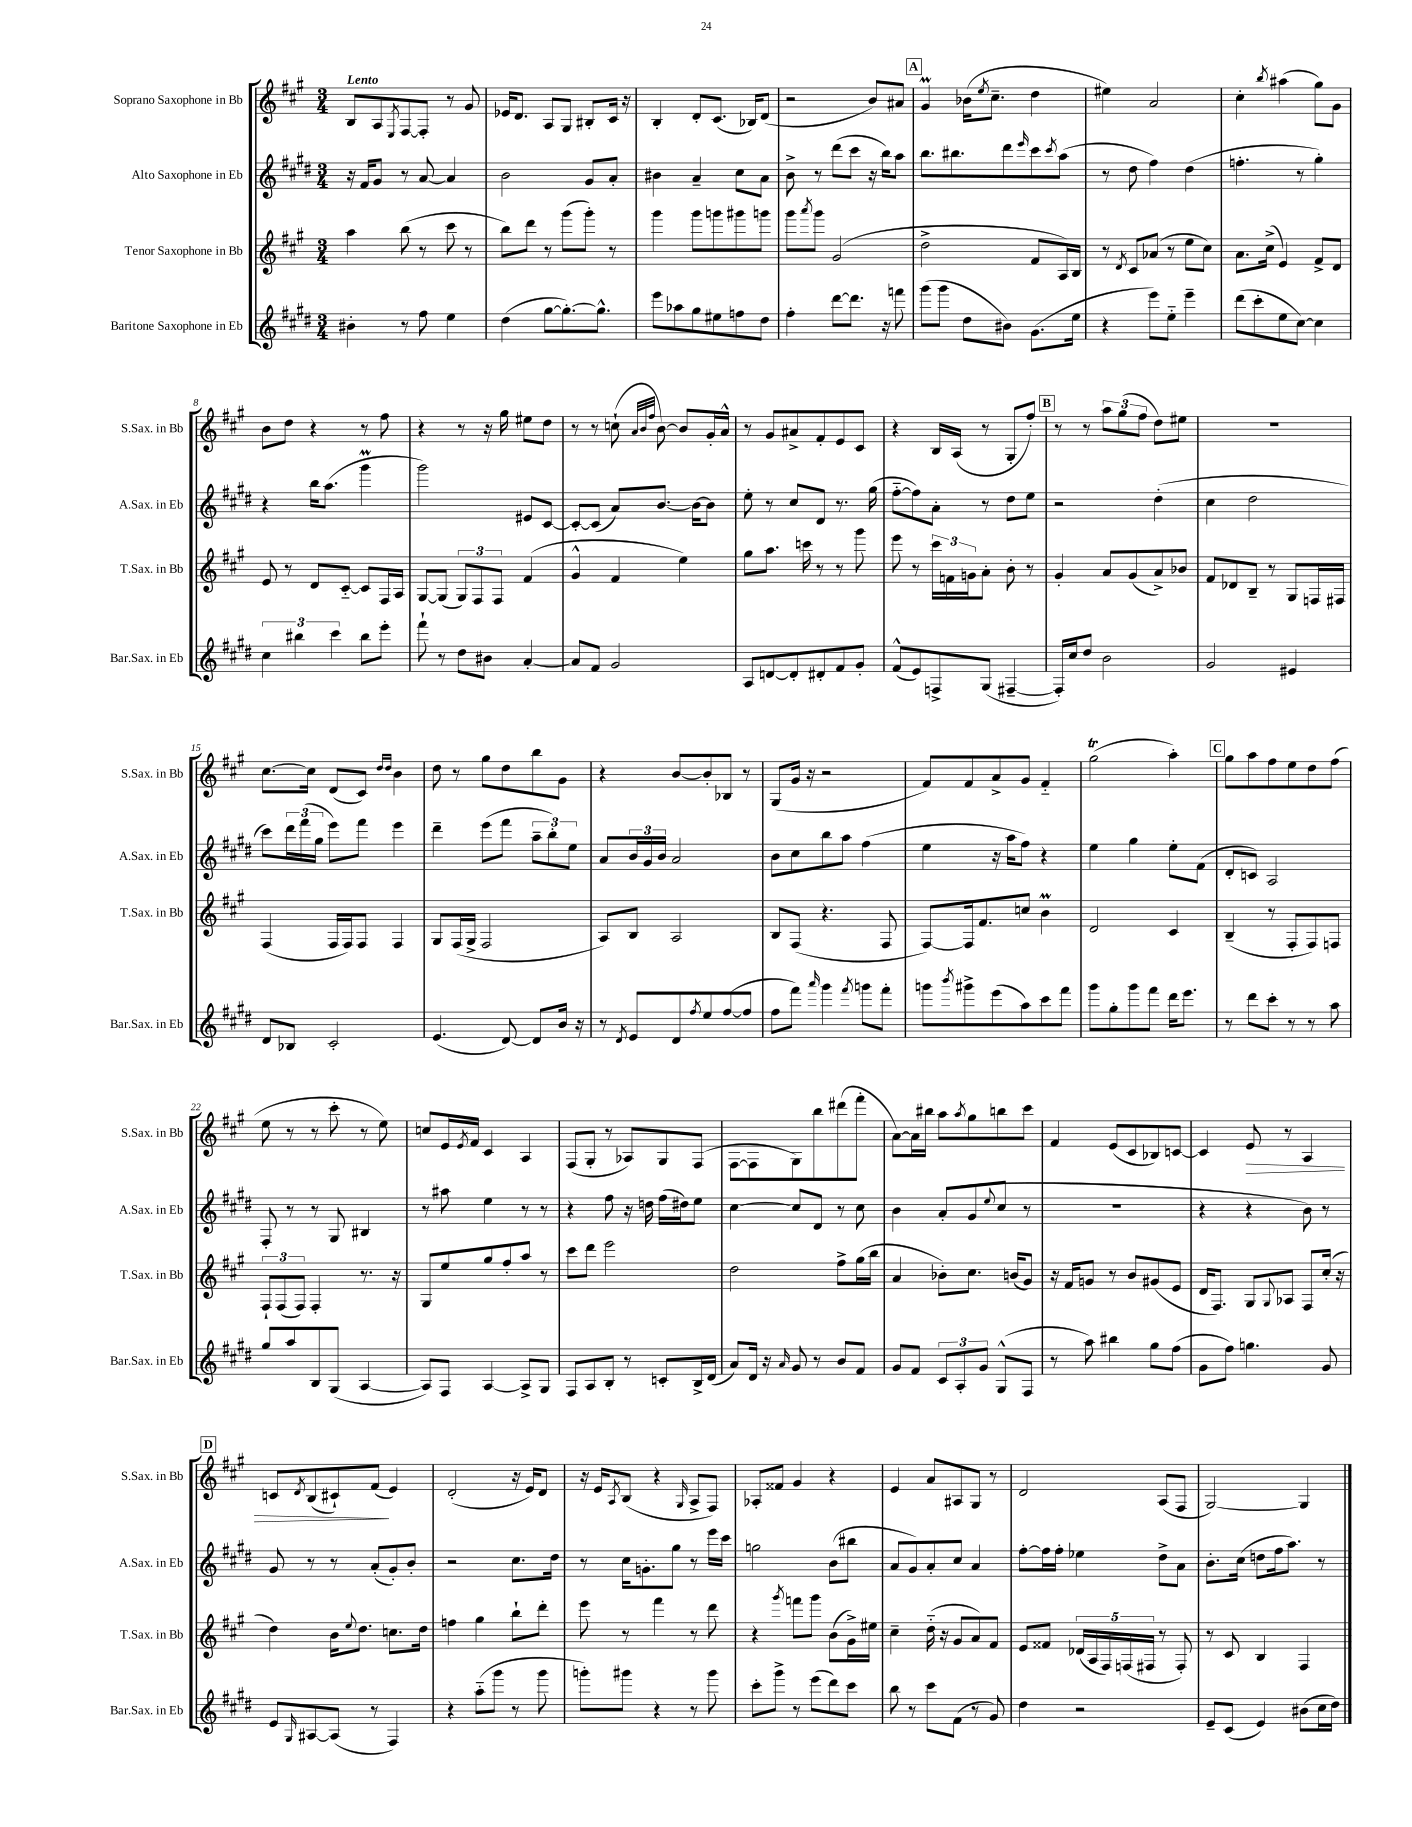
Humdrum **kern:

**kern	**kern	**kern	**kern
*staff4	*staff3	*staff2	*staff1
*clefG2	*clefG2	*clefG2	*clefG2
*k[f#c#g#d#]	*k[f#c#g#]	*k[f#c#g#d#]	*k[f#c#g#]
*M3/4	*M3/4	*M3/4	*M3/4
4b#'\	4aa\	16r	8B/L
.	.	16f#/LK	.
.	.	8g#/J	8A/
.	.	.	8qE/
8r	(8bb\	8r	[8F#/
8ff#\	8r	[8a/	8F#'/]J
4ee\	8ccc#\	4a/]	8r
.	8r	.	8g#/
=	=	=	=
(4dd#\	8bb\L)	2b\	16e-/LK
.	.	.	8.d/J
.	8ddd\J	.	.
[8gg#\L	8r	.	8A/L
8.gg#'\_)	(8ggg#\L	.	8G#/J
.	8ggg#'\J)	8g#/L	8B#'/L
8.gg#^^\]J	.	.	.
.	8r	8a'/J	16c#/Jk
.	.	.	16r
=	=	=	=
8eee\L	4ggg#\	4b#\	4B'/
8aa-\	.	.	.
8gg#\	8ggg#\L	4a~/	8d'/L
8ee#\	8ggg\	.	(8.c#/J
8ff\	8ggg#\	8cc#\L	.
.	.	.	16B-/LK)
8dd#\J	8ggg\J	8a\J	(8d/J
=	=	=	=
4ff#'\	8ggg#\L	8b^\	2r
.	8qaaa/	.	.
.	8ggg#\J	8r	.
[8ddd#\L	(2g#/	(8ddd#\L	.
8.ddd#\]J	.	8ccc#\J	.
.	.	16r	8b/L)
16r	.	16bb\LK)	.
8fff\	.	8aa\J	8a#/J
=	=	=	=
(8ggg#\L	2dd^\	8.bb\L	4g#/
8ggg#\J	.	.	.
.	.	8.bb#\	.
8dd#\L	.	.	(16b-\LK
.	.	.	8qee/
.	.	.	8.cc#~\J
8b#\J)	.	8ddd#\	.
.	.	16qqeee/	.
(8.g#\L	8f#/L	8ccc#\	4dd\
.	.	8qccc#/	.
.	16A/L)	(8aa\J	.
16ee\Jk	16B/JJ	.	.
=	=	=	=
4r	8r	8r	4ee#\)
.	8qd/	.	.
.	8c#/L	8dd#\	.
8eee\L)	(8a-/J	4ff#\)	2a/
8ee'~\J	8r	.	.
4eee~\	8ee\L	(4dd#\	.
.	8cc#\J)	.	.
=	=	=	=
(8ddd#\L	8.a\L	4.ff'\	4cc#'\
8ccc#'\	.	.	.
.	(16cc#^\Jk	.	.
.	.	.	8qbb/
8ee\	4e/)	.	(4aa#\
[8cc#\J)	.	8r	.
4cc#\]	8f#^/L	4gg#'\)	8gg#\L)
.	8d/J	.	8g#\J
=	=	=	=
6cc#\	8e/	4r	8b\L
.	8r	.	8dd\J
6bb#\	.	.	.
.	8d/L	16bb\LK	4r
.	.	(8.aa\J	.
6ccc#\	.	.	.
.	[8c#'~/J	.	.
8bb#\L	8c#/]L	4ggg#\	8r
8eee'\J	16F#/L	.	8ff#\
.	16A/JJ	.	.
=	=	=	=
8fff#`\	[8G#/L	2ggg#\)	4r
8r	(8G#/]J	.	.
8dd#\L	12G#/L)	.	8r
.	12F#/	.	.
8b#\J	.	.	16r
.	12F#/J	.	.
.	.	.	16gg#\
[4a'/	(4f#/	8e#/L	8ee#\L
.	.	[8c#/J	8dd\J
=	=	=	=
8a/]L	4g#^^/	8c#'/_L	8r
8f#/J	.	(8c#/]J	8r
2g#/	4f#/	8a/L)	(8cc`\
.	.	.	32qqa/LLL
.	.	.	32qqb/
.	.	.	32qqff#/JJJ
.	.	[8.b/J	[8b\)
.	4ee\)	.	8b/]L
.	.	16b\_LK	.
.	.	8b\]J	16g#'/L
.	.	.	16a^^/JJ
=	=	=	=
8A/L	8gg#\L	8ee'\	8r
[8d/	8.aa\J	8r	8g#/L
8d'/]	.	8cc#/L	8a#^/
.	16ccc\	.	.
8d#'/	8r	8d#/J	8f#'/
8f#/	8r	8.r	8e/
8g#'/J	8ggg#\	.	8c#/J
.	.	(16gg#\	.
=	=	=	=
(8f#^^/L	8eee\	[8ff#'~\L	4r
8e/)	8r	8ff#\])	.
8F^/	24ccc#\LL	8a'\J	16B/LL
.	24f\	.	.
.	.	.	(16A/JJ
.	24g\J	.	.
(8G#/J	8a'\J	8r	8r
[4F#~/	8b'\	8dd#\L	8G#'/L
.	8r	8ee\J	8ff#'/J)
=	=	=	=
16F#'/]LL)	4g#'/	2r	8r
16cc#/J	.	.	.
8dd#/J	.	.	8r
2b\	8a/L	.	12aa\L
.	.	.	(12gg#\
.	(8g#/	.	.
.	.	.	12ff#\J
.	8a^/)	(4dd#'\	8dd\L)
.	8b-/J	.	8ee#\J
=	=	=	=
2g#/	8f#/L	4cc#\	2.r
.	8d-/	.	.
.	8B~/J	2dd#\	.
.	8r	.	.
4e#/	8G#/L	.	.
.	16F/L	.	.
.	16F#/JJ	.	.
=	=	=	=
8d#/L	(4F#/	8ccc#\L)	[8.cc#\L
8B-/J	.	24ddd#\L	.
.	.	(24fff#\	.
.	.	.	16cc#\]Jk
.	.	24gg#\JJ	.
2c#'/	16F#/LL	8eee\L)	(8d/L
.	16F#/J)	.	.
.	8F#/J	8fff#\J	8c#/J)
.	.	.	16qqdd/LL
.	.	.	16qqdd/JJ
.	4F#/	4eee\	4b\
=	=	=	=
(4.e/	8G#/L	4ddd#~\	8dd\
.	(16F#/L	.	8r
.	16G#^/JJ	.	.
.	2F#/	(8eee\L	8gg#\L
[8d#/)	.	8fff#\J	8dd\
8d#/]L	.	12aa~\L	8bb\
.	.	12bb'\)	.
16b/Jk	.	.	8g#\J
.	.	12ee\J	.
16r	.	.	.
=	=	=	=
8r	8A/L)	8a/L	4r
8qd#/	.	.	.
8e/L	8B/J	24b/L	.
.	.	24g#/	.
.	.	24b/JJ	.
8d#/	2A/	2a/	[8b/L
8qff#/	.	.	.
8ee/	.	.	8b'/]
([8ff#/	.	.	8B-/J
8ff#/]J	.	.	8r
=	=	=	=
8ff#\L	8B/L	8b\L	(8G#/L
8fff#\J)	(8F#/J	8cc#\	16g#/Jk
.	.	.	16r
16qqaaa/	.	.	.
4ggg#\	4.r	8bb\	2r
.	.	8aa\J	.
8qfff#/	.	.	.
8ggg\L	.	(4ff#\	.
8fff#'\J	8F#/	.	.
=	=	=	=
8ggg\L	[8F#/L)	4ee\	8f#/L)
8qbbb/	.	.	.
8ggg#^\	16F#/]k	.	8f#/
.	8.f#/	.	.
(8eee\	.	16r	8a^/
.	.	16aa\LK	.
8aa\)	8cc/J	8ff#\J)	8g#/J
8ccc#\	4b\	4r	4f#'~/
8fff#\J	.	.	.
=	=	=	=
8ggg#\L	2d/	4ee\	(2gg#\
8gg#'\	.	.	.
8ggg#\	.	4gg#\	.
8fff#\J	.	.	.
16ddd#\LK	4c#/	8ee'\L	4aa'\)
8.eee\J	.	.	.
.	.	(8f#\J	.
=	=	=	=
8r	(4B~/	8d#'/L	8gg#\L
8ddd#\L	.	8c/J)	8aa\
8ccc#'\J	8r	2A/	8ff#\
8r	8F#'/L	.	8ee\
8r	8F#/)	.	8dd\
8aa\	8F/J	.	(8ff#\J
=	=	=	=
8gg#/L	12F#`/L	8F#'/	8ee\
.	(12F#/	.	.
8aa/	.	8r	8r
.	12F#/J)	.	.
8B/	4F#'/	8r	8r
(8G#/J	.	8G#/	8ccc#'\
[4A/	8.r	4B#/	8r
.	.	.	8ee\)
.	16r	.	.
=	=	=	=
8A/]L)	8G#/L	8r	8cc/L
8F#/J	8ee/	8aa#\	16e/L
.	.	.	8qe/
.	.	.	16f#/JJ
[4A/	8gg#/	4ee\	4c#/
.	8ff#'/	.	.
8A^/]L	8aa/J	8r	4A/
8G#/J	8r	8r	.
=	=	=	=
8F#/L	8ccc#\L	4r	(8F#/L
8A/	8ddd\J	.	8G#'/J
8B'/J	2eee\	8ff#\	8r
8r	.	16r	8A-/L)
.	.	16dd\	.
8c'/L	.	(16ff#\LL	8G#/
.	.	16dd#\J)	.
16B^/L	.	8ee\J	(8F#/J
(16d#/JJ	.	.	.
=	=	=	=
8a/L)	2dd\	[4cc#\	[8F#\L
16d#/Jk	.	.	8F#\]
16r	.	.	.
16qqa/	.	.	.
8g#/	.	8cc#/]L	8G#\)
8r	.	8d#/J	8bb\
8b/L	8ff#^\L	8r	(8ddd#\
8f#/J	(16gg#\L	8cc#\	8fff#'\J
.	16bb\JJ	.	.
=	=	=	=
8g#/L	4a/	4b\	[8a\L)
8f#/J	.	.	16a\]L
.	.	.	16bb#\JJ
12c#/L	8b-'\L)	(8a'/L	8aa\L
12A'/	.	.	.
.	.	.	8qaa/
.	8.cc#\J	8g#/	8gg#\
12g#/J	.	.	.
.	.	8qqee/	.
(8G#^^/L	.	8cc#/J	8bb\
.	(16b/LK	.	.
8F#/J	8g#/J)	8r	8ccc#\J
=	=	=	=
8r	16r	2.r	4f#/
.	16f#/LK	.	.
8aa\)	8g/J	.	.
4bb#\	8r	.	(8e/L
.	8b/L	.	8c#/
8gg#\L	(8g#/	.	8B-/)
(8ff#\J	8e/J	.	[8c/J
=	=	=	=
8g#\L	16d/LK	4r	4c/]
.	8.F#/J)	.	.
8ff#\J)	.	.	.
4.gg\	8G#/L	4r	8e/
.	8qqG#/	.	.
.	8A-/J	.	8r
.	8F#/L	8b\)	4A/
8g#/	(16cc#'/Jk	8r	.
.	16r	.	.
=	=	=	=
8e/L	4dd\)	8g#/	8c/L
16qqG#/	.	.	8qd/
[8A#/	.	8r	(8B/
(8A#/]J	16b\LK	8r	8c#`/)
.	8qqee/	.	.
.	8.dd\J	.	.
8r	.	(8a'/L	(8f#/J
4F#/)	8.cc\L	8g#'/)	4e/)
.	.	8b'/J	.
.	16dd\Jk	.	.
=	=	=	=
4r	4ff\	2r	(2d'/
(8aa'~\L	4gg#\	.	.
8ggg#\J	.	.	.
8r	8bb`\L	8.cc#\L	16r
.	.	.	16e/LK)
8ggg#\	8ddd'\J	.	8d/J
.	.	16dd#\Jk	.
=	=	=	=
8ggg'\L)	8eee\	8r	16r
.	.	.	16e/LK
.	.	.	8qA/
8ggg#\J	8r	16cc#\LK	(8B/J
.	.	8.g'\	.
4r	4fff#\	.	4r
.	.	8gg#\J	.
.	.	.	16qqG#/
8r	8r	8r	8A^/L
8ggg#\	8ddd\	16eee\LL	8F#/J)
.	.	16ccc#\JJ	.
=	=	=	=
8ccc#'\L	4r	2gg\	8A-'/L
8ggg#^\J	.	.	8f##/J
.	8qggg#/	.	.
8r	8fff\L	.	4g#/
(8eee\L	8ggg#\J	.	.
8ddd#\)	(8b\L	(8b\L	4r
8ccc#\J	16g#^\L)	8bb#\J	.
.	16ee#\JJ	.	.
=	=	=	=
8bb\	4cc#~\	8a/L	4e/
8r	.	8g#/)	.
8ccc#\L	(16dd'~\	8a'/	8a/L
.	16r	.	.
(8f#\J	8g#/L	8cc#/J	8A#/
8r	8a/)	4a/	8G#/J
8g#/)	8f#/J	.	8r
=	=	=	=
4dd#\	8e/L	[8ff#'\L	2d/
.	8f##/J	16ff#\]L	.
.	.	16ff#'\JJ	.
2r	(20d-/LL	4ee-\	.
.	20A/	.	.
.	20F#/)	.	.
.	(20F/	.	.
.	20F#/JJ	.	.
.	8r	8dd#^\L	(8A/L
.	8F#'/)	8a\J	8F#/J
=	=	=	=
8e~/L	8r	8.b'\L	[2G#/)
(8c#/J	8c#/	.	.
.	.	(16cc#\Jk	.
4e/)	4B/	8dd\L	.
.	.	16ff#\k	.
.	.	8.aa\J)	.
(8b#\L	4F#/	.	4G#/]
16cc#\L	.	8r	.
16dd#\JJ)	.	.	.
==	==	==	==
*-	*-	*-	*-
